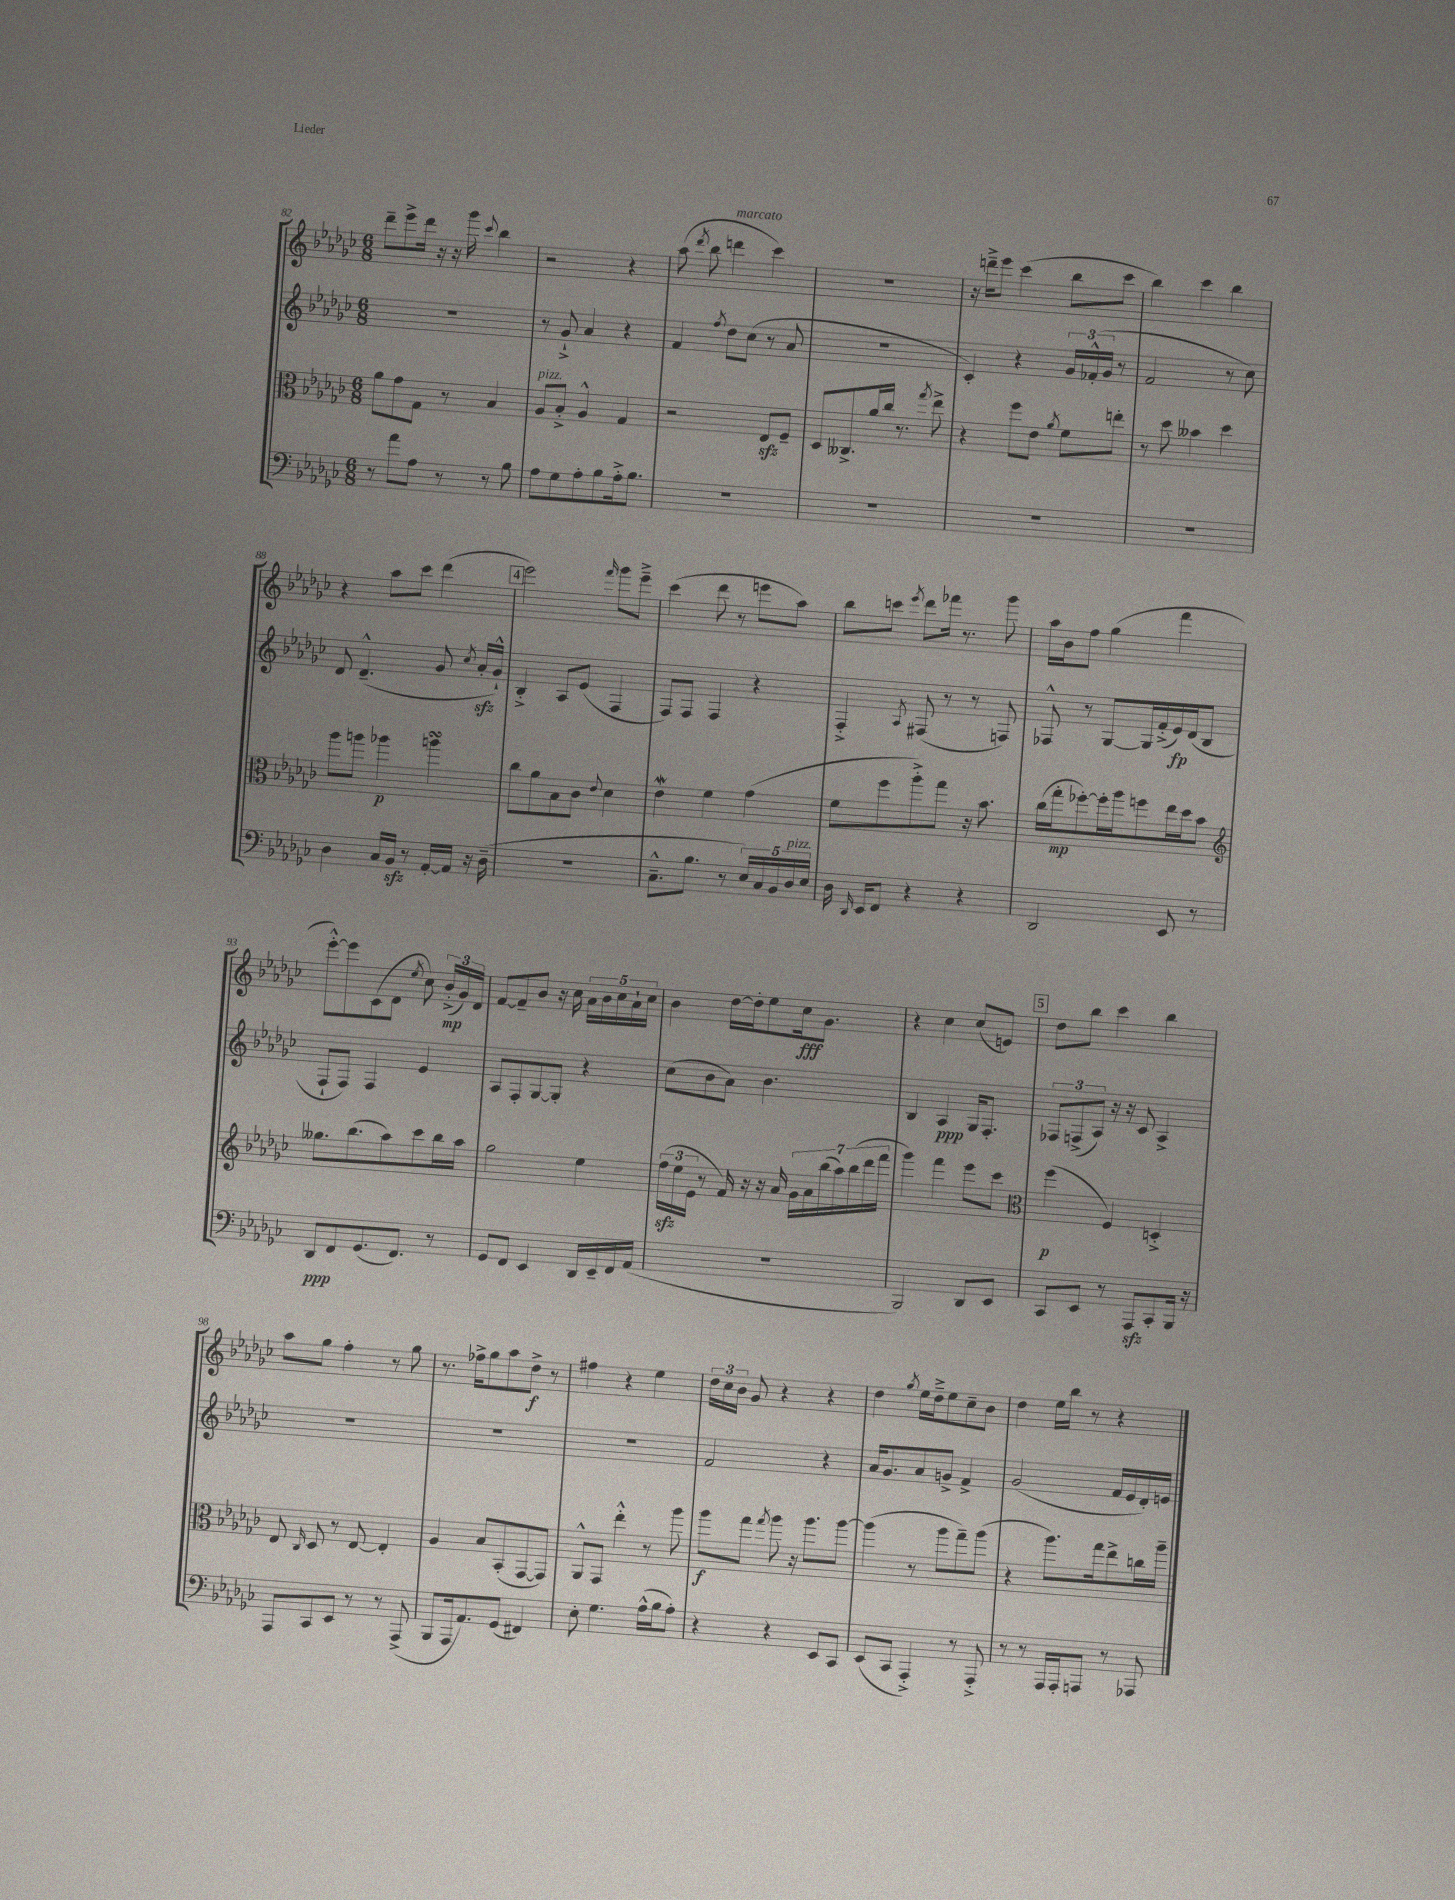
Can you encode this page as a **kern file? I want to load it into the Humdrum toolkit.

**kern	**kern	**kern	**kern
*staff4	*staff3	*staff2	*staff1
*clefF4	*clefC3	*clefG2	*clefG2
*k[b-e-a-d-g-c-]	*k[b-e-a-d-g-c-]	*k[b-e-a-d-g-c-]	*k[b-e-a-d-g-c-]
*M6/8	*M6/8	*M6/8	*M6/8
8r	8a-	2.r	8ddd-~
8a-	8g-	.	8eee-^
8A-	8G-	.	16ddd-
.	.	.	16r
8r	8r	.	16r
.	.	.	16ggg-
.	.	.	8qqccc-
8r	4B-	.	4bb-
8B-	.	.	.
=	=	=	=
8A-	8A-	8r	2r
8G-	8B-'^	8g-`^	.
8A-'	4A-^^	4a-	.
8B-	.	.	.
16A-'^	4G-	4r	4r
8.B-	.	.	.
=	=	=	=
2.r	2r	4f	(8aa-
.	.	.	8qddd-
.	.	.	8bb-
.	.	8qff	.
.	.	8dd-	4ddd
.	.	(8cc-	.
.	8E-	8r	4ccc-)
.	8F~	8a-	.
=	=	=	=
2.r	8D-	2.r	2.r
.	8.C--^	.	.
.	16a-	.	.
.	16cc-	.	.
.	8.r	.	.
.	8qgg-	.	.
.	8ee-^	.	.
=	=	=	=
2.r	4r	4c-')	16r
.	.	.	16ddd~^
.	.	.	8eee-
.	8ff	4r	(4ccc-
.	8e-	.	.
.	8qa-	.	.
.	8f	24g-	8bb-
.	.	(24f-'^^	.
.	.	24g-	.
.	8ee'	8r	8ccc-
=	=	=	=
2.r	8r	2f	4bb-)
.	8dd-	.	.
.	4b--	.	4ccc-
.	4dd-	8r	4bb-
.	.	8cc-)	.
=	=	=	=
4D-	8aa-	8d-	4r
.	8aa	(4.d-~^^	.
16C-	4aa-	.	8aa-
16BB-	.	.	.
8r	.	.	8ccc-
[16AA-'	4aa	8g-	(4ddd-
16AA-]	.	.	.
.	.	8qcc-	.
16r	.	16a-'	.
(16D-~	.	16g-`^^)	.
=	=	=	=
2.r	8cc-	4B-'^	2eee-)
.	8a-	.	.
.	8B-	8A-	.
.	8c-	(8e-	.
.	8qqe-	.	16qqfff
.	4d-	4F	8ggg-
.	.	.	8eee-~^
=	=	=	=
8.C-~^^	4e-	8F)	(4ccc-
.	.	8F	.
8.B-	.	.	.
.	4f	4F	8ddd-
8r	.	.	8r
20E-)	(4g-	4r	8eee
20C-	.	.	.
20BB-	.	.	.
.	.	.	8aa-)
20D-	.	.	.
20E-	.	.	.
=	=	=	=
16D-	8f	4F'^	8bb-
16qqDD-	.	.	.
16EE-	.	.	.
8FF	8ff	.	8ccc
.	.	8qA-	8qeee-
4r	8aa-'^)	(8F#	8ddd-
.	8gg-	8r	16fff-
.	.	.	8.r
4r	16r	8r	.
.	8.b-	.	.
.	.	8F)	8ggg-
=	=	=	=
2DD-	(16cc-	8F-^^	16aa-
.	16gg-'	.	16b-
.	[8ff-')	8r	8ff
.	16ff-']	[8G-	(4gg-
.	16aa-	.	.
.	8ff	16G-]	.
.	.	(16f'^	.
8EE-	16ee-	16e-)	4fff
.	16dd-	(16d-	.
8r	8b-	8B-	.
=	=	=	=
*	*clefG2	*	*
8DD-	8.gg--	8F`	[8eee-'^^)
8FF	.	8F)	8eee-]
.	(8.bb-	.	.
(8.GG-	.	4F	(8c-
.	8aa-)	.	8d-
8.FF)	.	.	.
.	.	.	8qee-
.	8ccc-	4e-	8cc-)
8r	16bb-	.	(24b-'^
.	.	.	24g-)
.	16aa-	.	.
.	.	.	24d-
=	=	=	=
8GG-	2gg-	8A-	[8f
8FF	.	8F'	8f~]
4EE-	.	[8G-	8b-
.	.	8G-']	16r
.	.	.	16cc-
16DD-	4ee-	4r	20a-
.	.	.	20b-
16EE-~	.	.	.
.	.	.	20cc-
16FF	.	.	.
.	.	.	20a-`
(16AA-	.	.	.
.	.	.	20cc-
=	=	=	=
2.r	(24ff	(8cc-	4b-
.	24ee-	.	.
.	24e-	.	.
.	8r	8b-	.
.	16f)	8a-)	[16dd-
.	16r	.	16dd-']
.	16r	4.b-	8ee-
.	16a-	.	.
.	28g-	.	16cc-
.	28a-	.	.
.	.	.	8.g-
.	(28bb-	.	.
.	28aa-)	.	.
.	(28bb-	.	.
.	28ddd-	.	.
.	28fff	.	.
=	=	=	=
2BBB-)	4ggg-)	4B-	4r
.	4fff	4A-	4cc-
8DD-	8eee-	16G-	(8cc-
.	.	8.F'	.
8EE-	8ccc-	.	8e)
=	=	=	=
*	*clefC3	*	*
8CC-	(4ff	12F-	8dd-
.	.	(12F^	.
8EE-	.	.	8bb-
.	.	12A-)	.
8r	4F)	16r	4ccc-
.	.	16r	.
8AAA-	.	8c-	.
8CC-'	4D'^	4A-^	4bb-
16BBB-	.	.	.
16r	.	.	.
=	=	=	=
8AAA-	8E-	2.r	8aa-
.	16qqC-	.	.
8CC-	8D-	.	8gg-
8EE-	8r	.	4ff'
8r	[8E-	.	.
8r	4E-']	.	8r
(8AAA-^	.	.	8gg-
=	=	=	=
8BBB-	4A-	2.r	8.r
16AAA-	.	.	.
8.AA-)	.	.	16ff-^
.	8B-	.	8gg-
(8GG-	(8BB-'	.	8aa-
4FF#)	[8GG-	.	8dd-^
.	8GG-])	.	8r
=	=	=	=
8E-'	8AA-^^	2.r	4ff#
4.G-	8GG-	.	.
.	4ee-'^^	.	4r
(16A-^^	8r	.	4ee-
16B-	.	.	.
8A-')	8aa-	.	.
=	=	=	=
4r	8aa-	2f	24dd-
.	.	.	24cc-
.	.	.	24b-
.	8gg-	.	8g-
.	8qgg-	.	.
4r	8aa-	.	4r
.	16r	.	.
.	8.aa-	.	.
8EE-	.	4r	4r
8CC-	[8aa-	.	.
=	=	=	=
(8EE-	(4aa-]	16a-	4dd-
.	.	8.g-	.
8CC-	.	.	.
.	.	.	8qgg-
4AAA-'^)	8r	8a-	16ee-
.	.	.	16dd-~^
.	8aa-	8g^	8ee-
8r	8gg-~)	4f^	8cc-~
8AAA-'^	(8aa-	.	8b-
=	=	=	=
8r	4r	(2g-	4dd-
8r	.	.	.
16AAA-	8.aa-)	.	16ee-
16AAA-'	.	.	16bb-
8AAA	.	.	8r
.	16gg-	.	.
8r	8ee-^	16f	4r
.	.	16e-	.
8AAA-	16cc	16d-')	.
.	16aa-~	16e	.
==	==	==	==
*-	*-	*-	*-
